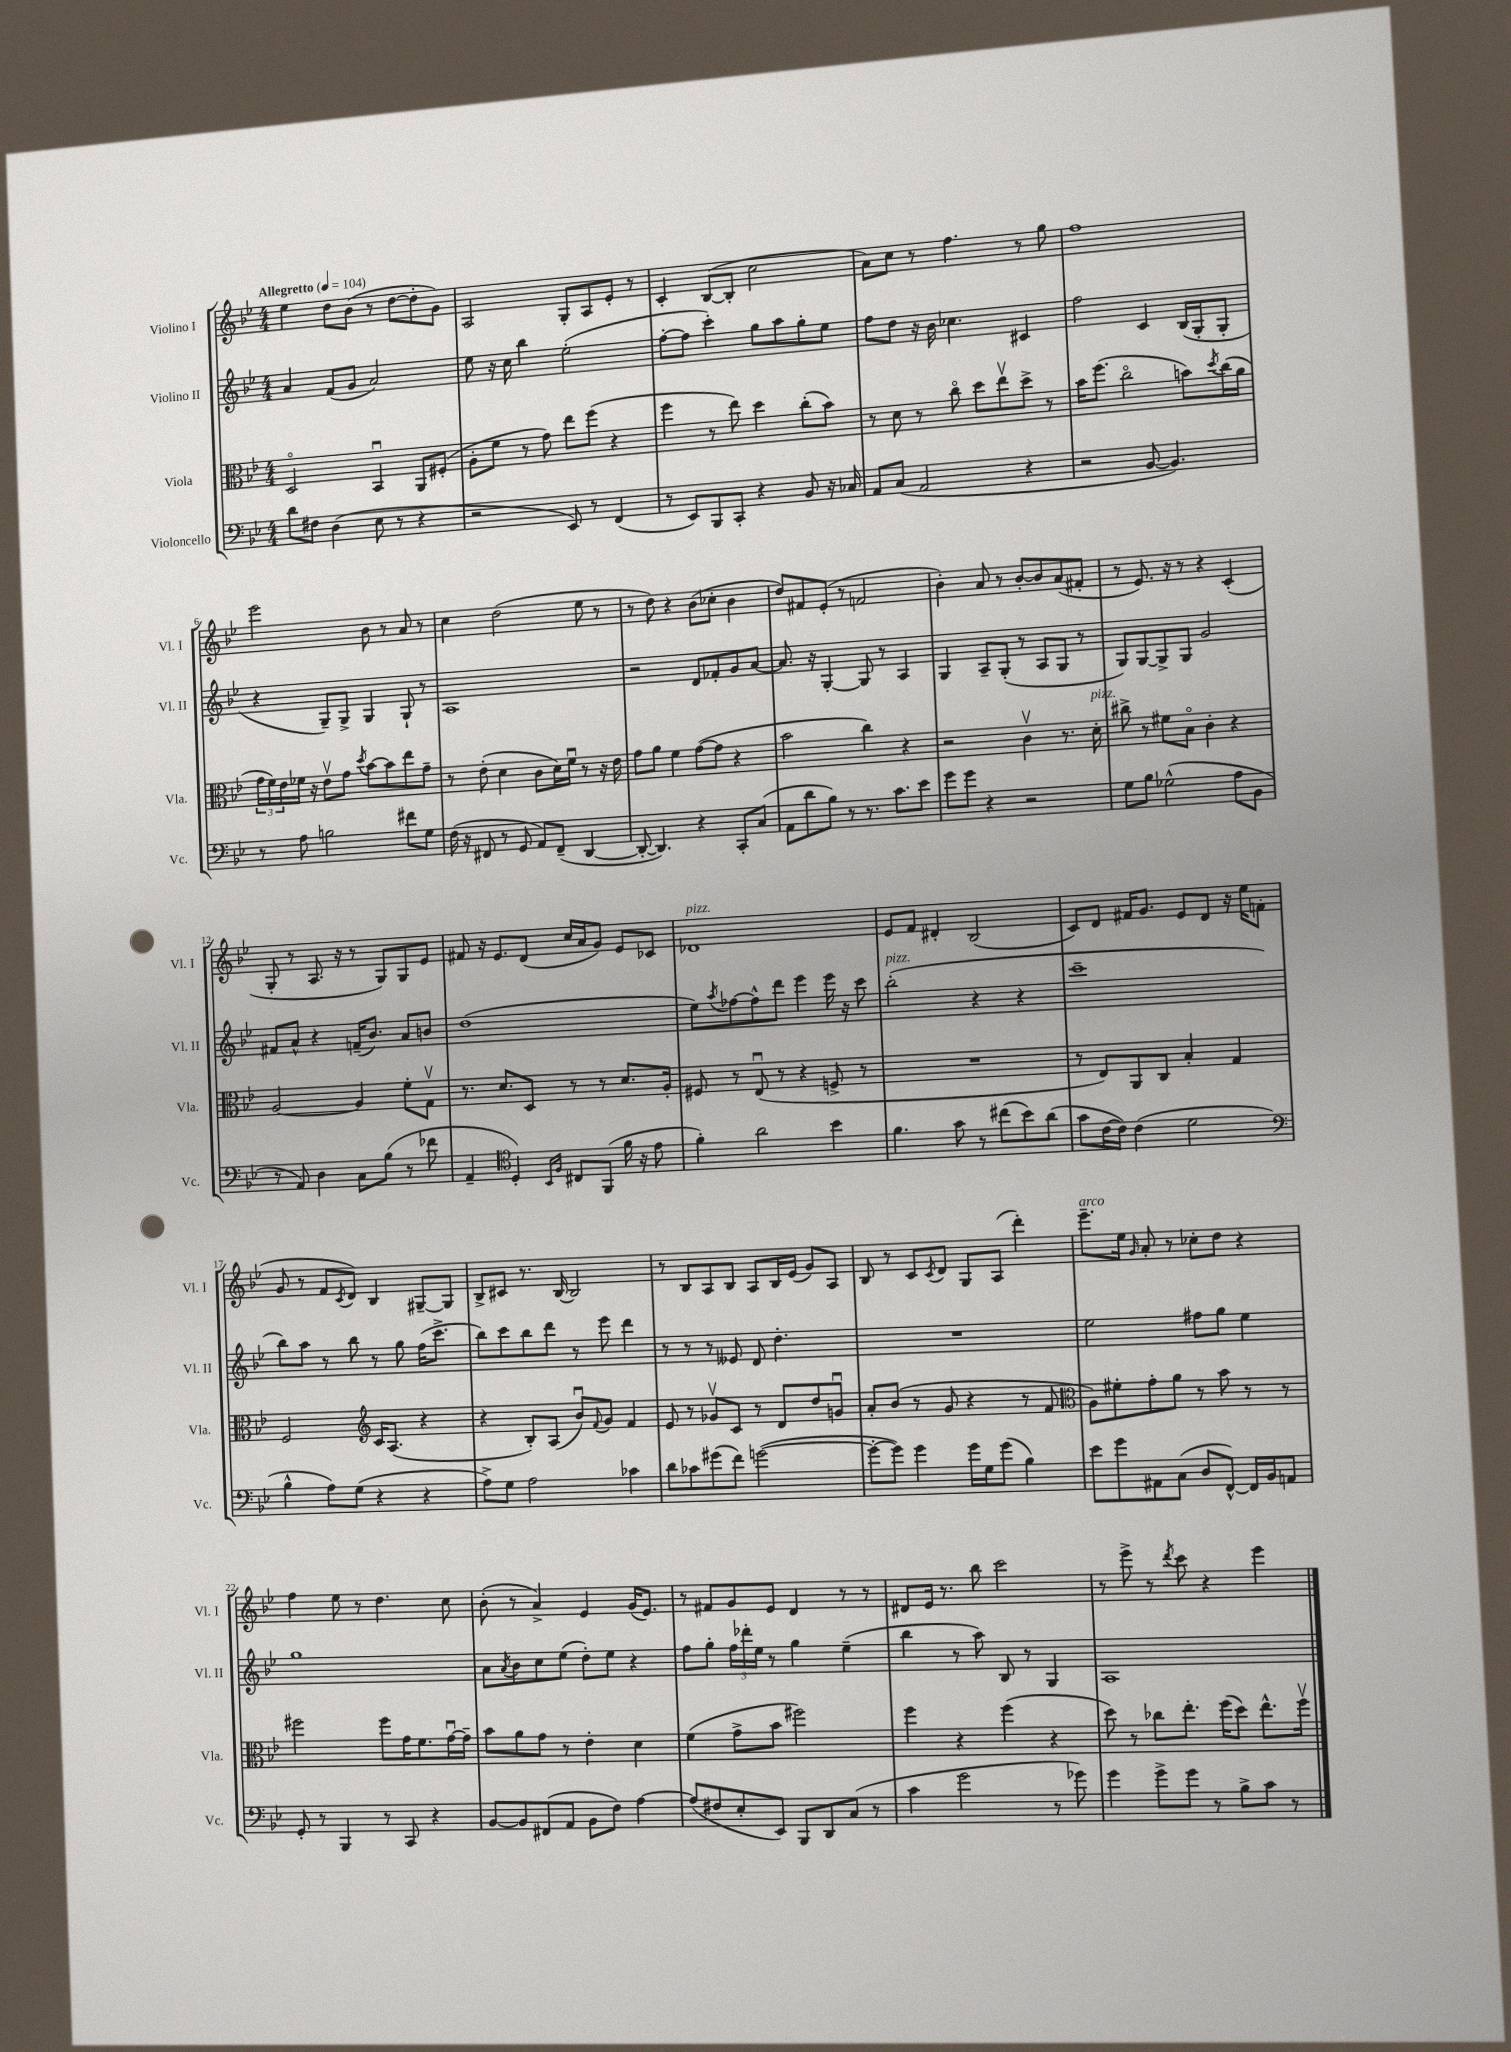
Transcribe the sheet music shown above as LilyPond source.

<<
\new StaffGroup <<
\new Staff = "s0" \with { instrumentName = "Violino I" shortInstrumentName = "Vl. I" } {
    \clef treble \key bes \major \numericTimeSignature \time 4/4 \tempo "Allegretto" 4 = 104
    ees''4 d''8 bes'8( r8 d''8~ d''8-. g'8) |
    a2 g8-. a8 ees'8-. r8 |
    c'4-. bes8~( bes8-. c''2 |
    a'8) c''8 r8 f''4. r8 g''8 |
    f''1 |
    ees'''2 bes'8 r8 a'8 r8 |
    c''4 d''2( ees''8 r8 |
    r8 d''8) r4 bes'8( ces''8-. bes'4 |
    d''8) fis'8 ees'8-.( r8 f'2 |
    bes'4-.) a'8 r8 bes'8~-. bes'8 a'8( fis'8-. |
    r8 ees'8.) r16 r8 r4 c'4-.( |
    g8-. r8 a8. r16 r8 g8) g8 ees'8 |
    fis'8 r16 ees'8. d'8( c''16 a'16 g'8) ees'8 ces'8 |
    des'1^\markup { \italic "pizz." } |
    ees'8 f'8 dis'4-. bes2( |
    c'8) d'8 fis'16 g'8. ees'8 d'8 r16 ees''16 f'8( |
    g'8 r8 f'8 \acciaccatura { c'8 } d'8) bes4 gis8~-- gis8 |
    bes8-> cis'8 r8. bes16~ bes2 |
    r8 bes8 a8 bes8 a8 bes16 ees'16( g'8) a8 |
    bes8 r8 c'8 \acciaccatura { c'8 } d'8 g8 a8( d'''4-.) |
    ees'''8.--^\markup { \italic "arco" } ees''16 \grace { g'16 } a'8-. r8 ces''8-. d''8 r4 |
    f''4 ees''8 r8 d''4. c''8 |
    bes'8-.( r8 a'4->) ees'4 g'16( ees'8.) |
    r8 fis'8 g'8 ees'8 d'4 r8 r8 |
    dis'8 ees'16 r8. bes''8 c'''2 |
    r8 ees'''8-> r8 \acciaccatura { d'''8 } c'''8 r4 ees'''4 \bar "|." |
}
\new Staff = "s1" \with { instrumentName = "Violino II" shortInstrumentName = "Vl. II" } {
    \clef treble \key bes \major \numericTimeSignature \time 4/4
    a'4 f'8( g'8 a'2) |
    ees''8 r16 c''16 bes''4 ees''2-.( |
    f''8~-. f''8 c'''4-.) g''8 a''8 g''8-. ees''8 |
    f''8 d''8 r16 bes'16 ces''4. cis'4 |
    f''2 c'4 bes16( g16-. g8-. |
    r4 g8--) g8-> g4 g8-! r8 |
    a1 |
    r2 d'8 fes'8-. g'8 a'8~ |
    a'8. r16 g4~-. g8 r8 a4 |
    g4 a8-- g8-.( r8 a8 g8 r8 |
    g8) g8~ g8-> g8 g'2 |
    fis'8 a'8-^ r4 f'16--( bes'8.) a'8 b'8 |
    d''1( |
    ees''8) \acciaccatura { a''8 } fes''8~ fes''8-^ d'''8 ees'''4 ees'''16 r16 c'''8 |
    bes''2-.^\markup { \italic "pizz." }( r4 r4 |
    c'''1-- |
    bes''8) a''8 r8 bes''8 r8 g''8 f''16( c'''8.-> |
    bes''8) c'''8 bes''8 d'''8 r8 ees'''8 d'''4 |
    r8 r8 r8 eeses'8 d'8 d''4.-. |
    R1 |
    ees''2 fis''8 g''8 ees''4 |
    g''1 |
    a'8 \acciaccatura { a'8 } bes'8 c''8 ees''8( d''8-.) ees''8 r4 |
    f''8 g''8-. \tuplet 3/2 { f''16 des'''16-. ees''16 } r8 g''4 ees''4--( |
    bes''4 r8 a''8) bes8 r8 g4 |
    a1 \bar "|." |
}
\new Staff = "s2" \with { instrumentName = "Viola" shortInstrumentName = "Vla." } {
    \clef alto \key bes \major \numericTimeSignature \time 4/4
    d2\flageolet bes,4\downbow a,8 fis8-.( |
    a8-. f'8 r8 g'8) ees''8 f''8( r4 |
    f''4 r8 ees''8) d''4 c''8-.( bes'8) |
    r8 d'8 r8 c''8\flageolet d''8 ees''8\upbow d''8-> r8 |
    bes'16 f''8.( c''2\flageolet b'8) \acciaccatura { d''8 } c''16( a'16 |
    \tuplet 3/2 { g'16 f'16) ees'16 } fes'16 r16 ees'8\upbow g'8 \acciaccatura { d''8 } bes'8~ bes'8 ees''8 g'8-- |
    r8 ees'8-.( d'4 c'8 d'16) f'16\downbow r8 r16 ees'16 |
    g'8 a'8 f'4 g'8~( g'8 r4 |
    bes'2 c''4) r4 |
    r2 c'4\upbow r8. d'16-.^\markup { \italic "pizz." } |
    cis''8-> r8 fis'8 bes8\flageolet c'4-. r4 |
    a2~ a4 f'8-. g8\upbow |
    r8. d'8. d8 r8 r8 d'8. a16-. |
    fis8 r8 ees8\downbow( r8 r4 f8-> r8 |
    R1 |
    r8 ees8) a,8 c8 bes4-. g4 |
    f2 \clef treble c'16 a8.( r4 |
    r4 bes8-.) a8( bes'8\downbow) \appoggiatura { f'8 } g'8 f'4 |
    ees'8 r8 ges'8\upbow c'8 r8 d'8 d''8 g'8\downbow |
    a'8-. bes'8( r8 g'8 r4 r8 f'8 |
    \clef alto a8) fis'8-. g'8-. a'8 r8 bes'8 r8 r8 |
    fis''2 fis''8 g'16 f'8. g'16~\downbow g'16-- |
    bes'8 a'8 g'8 r8 ees'4-. d'4 |
    f'4( g'8-> bes'8 fis''2) |
    f''4 r4 f''4( r4 |
    d''8) r8 ces''8 ees''8.-. f''16( d''8) ees''8.-^ f''16\upbow \bar "|." |
}
\new Staff = "s3" \with { instrumentName = "Violoncello" shortInstrumentName = "Vc." } {
    \clef bass \key bes \major \numericTimeSignature \time 4/4
    d'8 fis8 d4( ees8 r8 r4 |
    r2 ees,8) r8 f,4( |
    r8 ees,8) bes,,8 c,8-. r4 bes,8 r16 ces16 |
    a,8 c8( a,2 r4 |
    r2 bes,8~ bes,4.) |
    r8 a8 b2 fis'8 g8 |
    f16( r16 fis,8 r8 g,8 a,8) fis,8--( d,4~ |
    d,8~-. d,4.) r4 c,8-. c8( |
    a,8 d'8 bes8) r8 r8. c'8. ees'8 |
    g'8 g'8 r4 r2 |
    g8 bes8 ges2-^( a8 bes,8 |
    r8 a,8) d4 c8 bes8( r8 fes'8 |
    a,4-- \clef tenor d4-.) \grace { bes,16 f16 } cis8 f,8( f'16 r16 ees'8 |
    f'4-.) a'2 bes'4 |
    f'4. g'8 r8 cis''8( bes'8) a'8( |
    g'8 c'16~ c'16) c'4( d'2 |
    \clef bass bes4-^ a8) g8( r4 r4 |
    a8->) g8 a2 ces'4 |
    d'8 ces'8 gis'8( f'8) g'2~( |
    g'8~-. g'8) g'4 g'16 g16 g'8( bes4) |
    ees'8 g'8 ais,8 c8( d8 f,8~-^) f,16 bes,16 a,8 |
    g,8-. r8 bes,,4 r8 c,8 r4 |
    bes,8~ bes,8 fis,8( a,8 bes,8 f8) a4~ |
    a8( fis8 ees8-. ees,8) bes,,8 d,8 c8( r8 |
    c'4 g'2 r8 ges'8) |
    g'4 g'8-> g'8 r8 bes8-> c'8 r8 \bar "|." |
}
>>
>>
